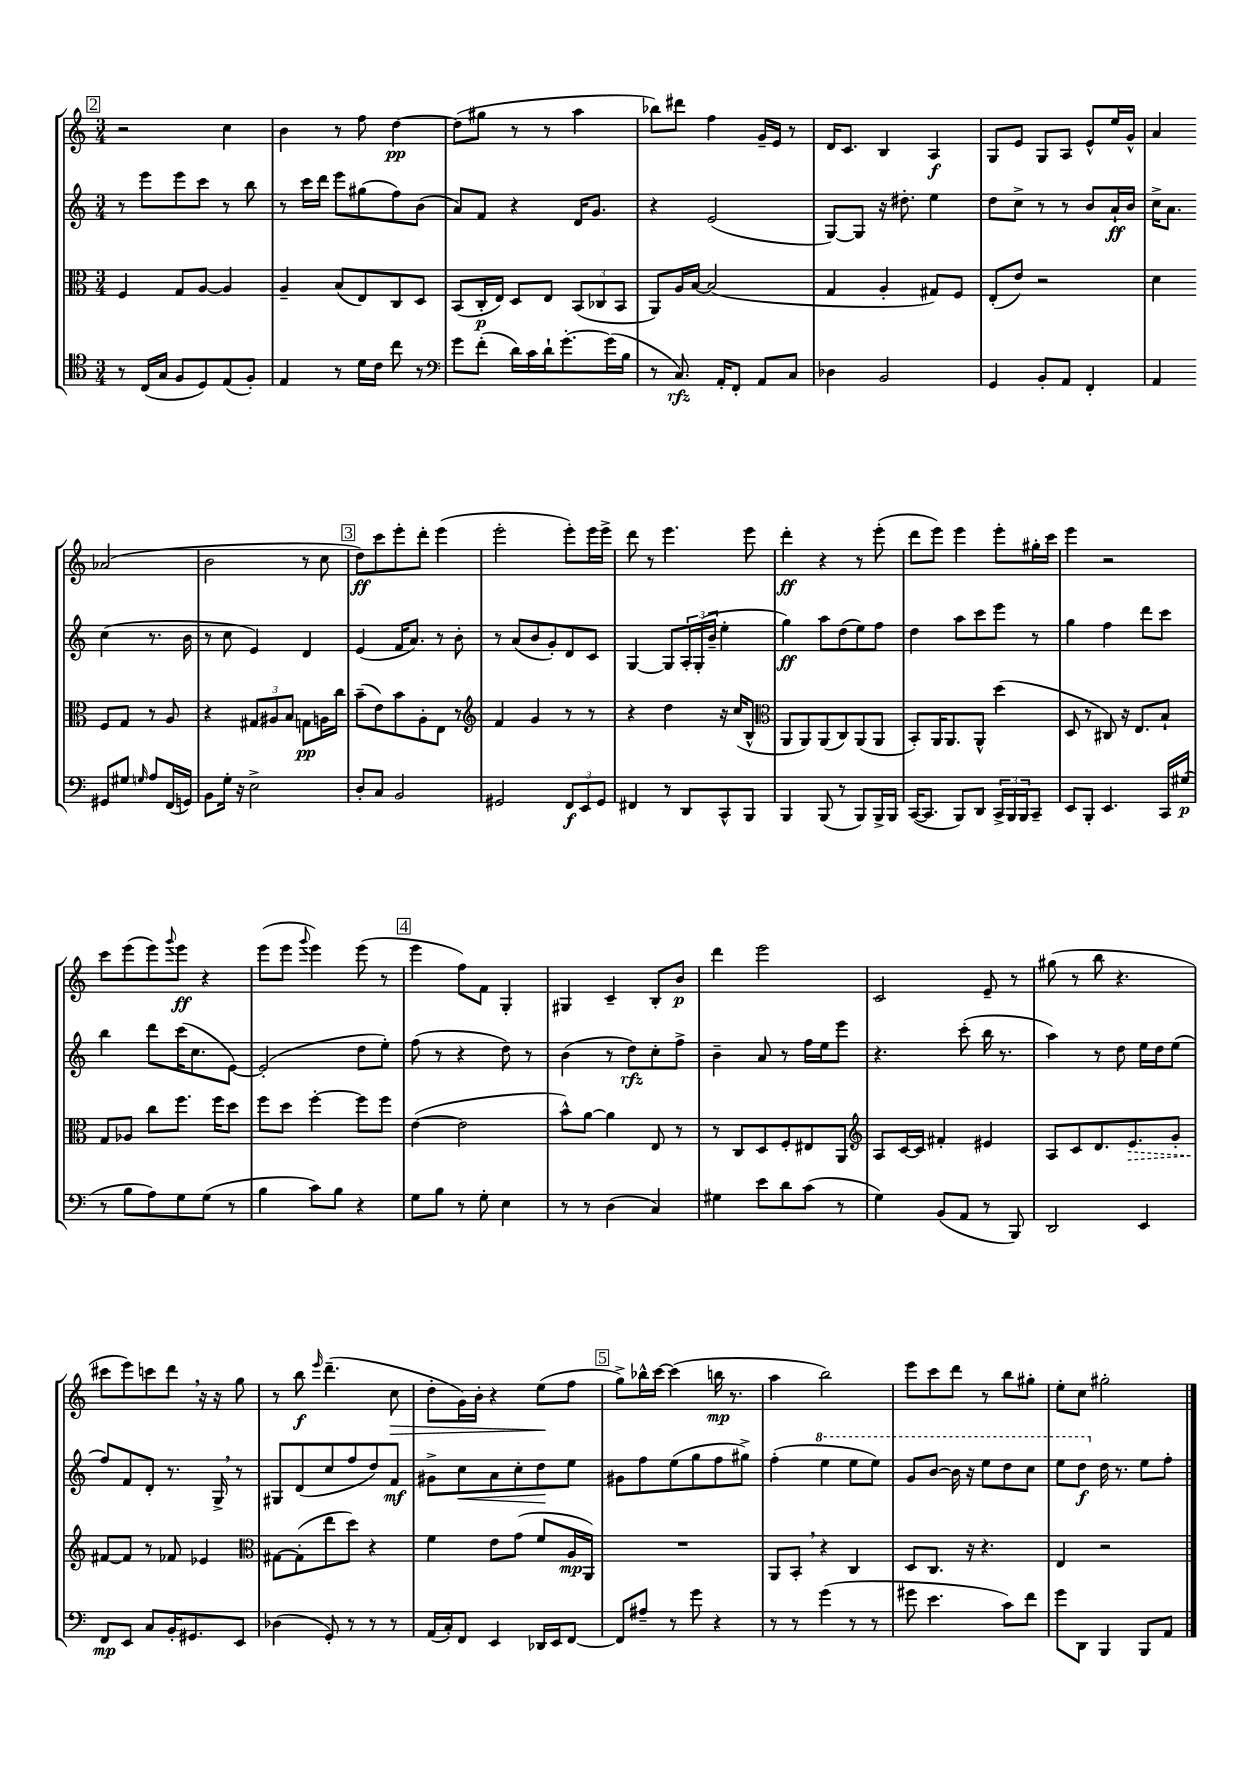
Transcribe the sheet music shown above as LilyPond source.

<<
\new StaffGroup <<
\new Staff = "s0" {
    \clef treble \key c \major \numericTimeSignature \time 3/4
    \mark \markup { \box "2" } r2 c''4 |
    b'4 r8 f''8 d''4~\pp |
    d''8( gis''8 r8 r8 a''4 |
    bes''8) dis'''8 f''4 g'16-- e'16 r8 |
    d'16 c'8. b4 a4\f |
    g8 e'8 g8 a8 e'8-^ e''16 g'16-^ |
    a'4 aes'2( |
    b'2 r8 c''8 |
    \mark \markup { \box "3" } d''8\ff) c'''8 e'''8-. d'''8-. e'''4( |
    e'''2-. e'''8-.) e'''16 e'''16-> |
    d'''8 r8 e'''4. e'''8 |
    d'''4-.\ff r4 r8 e'''8-.( |
    d'''8 e'''8) e'''4 e'''8-. gis''16-. c'''16 |
    e'''4 r2 |
    c'''8 e'''8( e'''8) \appoggiatura { g'''8 } e'''8\ff r4 |
    e'''8( e'''8 \appoggiatura { g'''8 } e'''4) e'''8( r8 |
    \mark \markup { \box "4" } e'''4 f''8) f'8 g4-. |
    gis4 c'4-- b8-. b'8\p |
    d'''4 e'''2 |
    c'2 e'8-- r8 |
    gis''8( r8 b''8 r4. |
    cis'''8 e'''8) c'''8 d'''8 \breathe r16 r16 g''8 |
    r8 b''8\f \grace { e'''16 } d'''4.--( c''8\> |
    d''8-. g'16) b'16-. r4 e''8\!( f''8 |
    \mark \markup { \box "5" } g''8->) bes''16-^ c'''16~ c'''4( b''16\mp r8. |
    a''4 b''2) |
    e'''8 c'''8 d'''8 r8 b''8 gis''8-. |
    e''8-. c''8 gis''2-. \bar "|." |
}
\new Staff = "s1" {
    \clef treble \key c \major \numericTimeSignature \time 3/4
    \mark \markup { \box "2" } r8 e'''8 e'''8 c'''8 r8 b''8 |
    r8 c'''16 d'''16 e'''8 gis''8( f''8) b'8( |
    a'8) f'8 r4 d'16 g'8. |
    r4 e'2( |
    g8~) g8 r16 dis''8.-. e''4 |
    d''8 c''8-> r8 r8 b'8 a'16-!\ff b'16 |
    c''16-> a'8. c''4( r8. b'16 |
    r8 c''8 e'4) d'4 |
    \mark \markup { \box "3" } e'4( f'16 a'8.) r8 b'8-. |
    r8 a'8( b'8 g'8-.) d'8 c'8 |
    g4~ g8 \tuplet 3/2 { a16-. g16-.( b'16-- } e''4-. |
    g''4\ff) a''8 d''8( e''8) f''8 |
    d''4 a''8 c'''8 e'''8 r8 |
    g''4 f''4 d'''8 c'''8 |
    b''4 d'''8 c'''16( c''8. e'8~) |
    e'2-.( d''8 e''8-.) |
    \mark \markup { \box "4" } f''8( r8 r4 d''8) r8 |
    b'4( r8 d''8\rfz) c''8-. f''8-> |
    b'4-- a'8 r8 f''16 e''16 e'''8 |
    r4. c'''8-.( b''16 r8. |
    a''4) r8 d''8 e''16 d''16 e''8( |
    f''8) f'8 d'8-. r8. g16-> \breathe r8 |
    gis8 d'8( c''8 f''8 d''8) f'8\mf |
    gis'8-> c''8\< a'8 c''8-. d''8\! e''8 |
    \mark \markup { \box "5" } gis'8 f''8 e''8( g''8 f''8 gis''8->) |
    f''4-.( \ottava #1 e'''4 e'''8 e'''8) |
    g''8 b''8~ b''16 r16 e'''8 d'''8 c'''8 |
    e'''8 d'''8\f \ottava #0 d''16 r8. e''8 f''8-. \bar "|." |
}
\new Staff = "s2" {
    \clef alto \key c \major \numericTimeSignature \time 3/4
    \mark \markup { \box "2" } f4 g8 a8~ a4 |
    a4-- b8( e8) c8 d8 |
    b,8( c16-.\p e16) d8 e8 \tuplet 3/2 { b,8( ces8 b,8 } |
    a,8) a16 b16~ b2( |
    g4 a4-. gis8) f8 |
    e8-.( e'8) r2 |
    d'4 f8 g8 r8 a8 |
    r4 \tuplet 3/2 { gis8 ais8 b8 } g8\pp a16 c''16 |
    \mark \markup { \box "3" } b'8--( e'8) b'8 a8-. e8 r8 |
    \clef treble f'4 g'4 r8 r8 |
    r4 d''4 r16 c''16( b8-^ |
    \clef alto a,8 a,8) a,8( c8) a,8( a,8 |
    b,8-.) a,16 a,8. a,8-^ d''4( |
    d8 r8 cis8) r16 e8. b8-! |
    g8 aes8 c''8 f''8. f''16 d''8 |
    f''8 d''8 f''4~-. f''8 f''8 |
    \mark \markup { \box "4" } e'4~( e'2 |
    b'8-^) a'8~ a'4 e8 r8 |
    r8 c8 d8 f8-. eis8 a,8 |
    \clef treble a8 c'16~ c'16 fis'4-. eis'4 |
    a8 c'8 d'8. \once \override Hairpin.style = #'dashed-line e'8.\> g'8-. |
    fis'8~\! fis'8 r8 fes'8 ees'4 |
    \clef alto gis8~ gis8-.( e''8 d''8) r4 |
    f'4 e'8 g'8( f'8 a16\mp a,16) |
    \mark \markup { \box "5" } R2. |
    a,8 b,8-. \breathe r4 c4 |
    d8 c8. r16 r4. |
    e4 r2 \bar "|." |
}
\new Staff = "s3" {
    \clef tenor \key c \major \numericTimeSignature \time 3/4
    \mark \markup { \box "2" } r8 c16( g16 f8 d8) e8( f8-.) |
    e4 r8 d'16 c'16 c''8 r8 |
    \clef bass g'8 f'8-.( d'16) c'16 d'16-! g'8.~-. g'16( b16 |
    r8 c8.\rfz) a,16-. f,8-. a,8 c8 |
    des4 b,2 |
    g,4 b,8-. a,8 f,4-. |
    a,4 gis,8 gis8 \grace { g16 } a8 f,16( g,16) |
    b,8 g16-. r16 e2-> |
    \mark \markup { \box "3" } d8-. c8 b,2 |
    gis,2 \tuplet 3/2 { f,8\f e,8 gis,8 } |
    fis,4 r8 d,8 c,8-^ b,,8 |
    b,,4 b,,8( r8 b,,8) b,,16-> b,,16 |
    c,16~( c,8. b,,8) d,8 \tuplet 3/2 { c,16-> b,,16 b,,16 } c,8-- |
    e,8 b,,8-. e,4. c,16 gis16\p( |
    r8 b8 a8) g8 g8( r8 |
    b4 c'8) b8 r4 |
    \mark \markup { \box "4" } g8 b8 r8 g8-. e4 |
    r8 r8 d4( c4) |
    gis4 e'8 d'8 c'8( r8 |
    g4) b,8( a,8 r8 b,,8) |
    d,2 e,4 |
    f,8\mp e,8 c8 b,16-. gis,8. e,8 |
    des4( g,8-.) r8 r8 r8 |
    a,16( c16-.) f,8 e,4 des,16 e,16 f,8~ |
    \mark \markup { \box "5" } f,8 ais8-- r8 g'8 r4 |
    r8 r8 g'4( r8 r8 |
    gis'8 e'4. c'8) f'8 |
    g'8 d,8 b,,4 b,,8 a,8 \bar "|." |
}
>>
>>
\layout { \context { \Score \remove "Bar_number_engraver" } }
